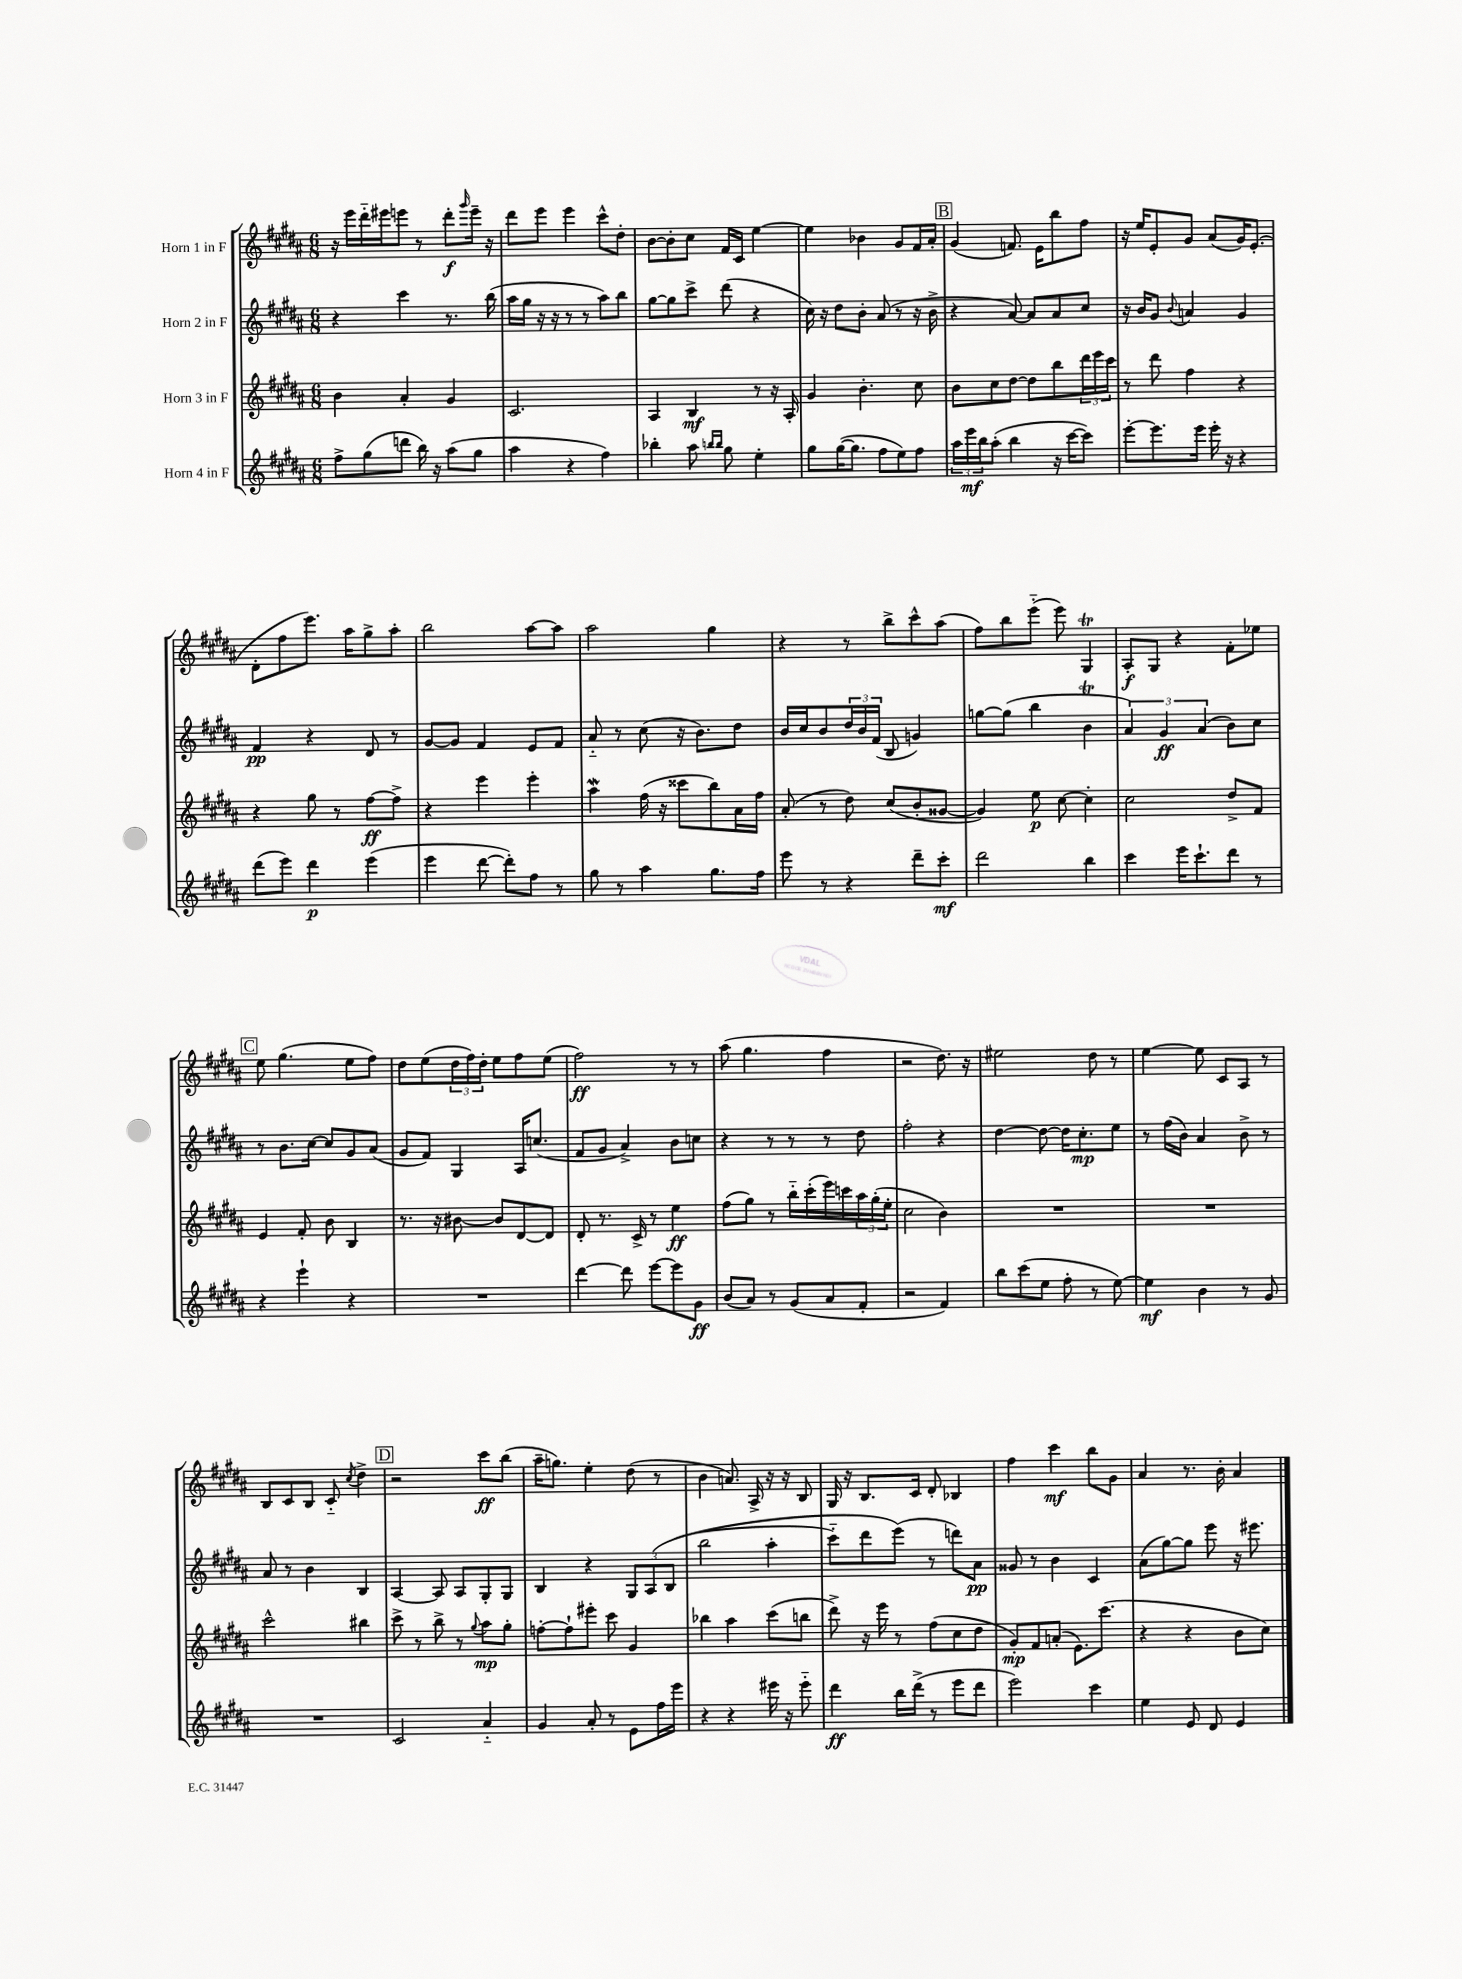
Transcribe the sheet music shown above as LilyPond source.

<<
\new StaffGroup <<
\new Staff = "s0" \with { instrumentName = "Horn 1 in F" } {
    \clef treble \key b \major \numericTimeSignature \time 6/8
    r16 e'''16 dis'''16-_ eis'''16 e'''8 r8 dis'''8-.\f \grace { gis'''16 } e'''16-- r16 |
    dis'''8 e'''8 e'''4 cis'''8-^ dis''8-. |
    b'8~ b'8-. cis''8 fis'16 cis'16 e''4~ |
    e''4 bes'4 gis'8 fis'16 ais'16-. |
    \mark \markup { \box "B" } gis'4( f'8.) e'16 b''8 fis''8 |
    r16 e''16 e'8-. gis'8 ais'8( gis'16) e'8.-.( |
    dis'8-. fis''8 e'''8.) ais''16 gis''8-> ais''8-. |
    b''2 ais''8~ ais''8 |
    ais''2 gis''4 |
    r4 r8 b''8-> cis'''8-^ ais''8( |
    fis''8) b''8 e'''8-_( e'''8) gis4\trill |
    ais8-.\f gis8 r4 fis'8-. ees''8 |
    \mark \markup { \box "C" } e''8 gis''4.( e''8 fis''8) |
    dis''8 e''8( \tuplet 3/2 { dis''16 fis''16) dis''16-. } e''8 fis''8 e''8( |
    fis''2\ff) r8 r8 |
    ais''8( gis''4. fis''4 |
    r2 dis''8.) r16 |
    eis''2 dis''8 r8 |
    e''4~ e''8 cis'8 ais8 r8 |
    b8 cis'8 b8 cis'8-_ \acciaccatura { cis''8 } dis''4-> |
    \mark \markup { \box "D" } r2 cis'''8\ff b''8( |
    ais''16-- g''8.) e''4-. dis''8( r8 |
    b'4 a'8.) ais16-> r16 r16 b8 |
    gis16 r16 b8. cis'16 dis'8-. bes4 |
    fis''4 cis'''4\mf b''8 gis'8 |
    ais'4 r8. b'16-. ais'4 \bar "|." |
}
\new Staff = "s1" \with { instrumentName = "Horn 2 in F" } {
    \clef treble \key b \major \numericTimeSignature \time 6/8
    r4 cis'''4 r8. b''16( |
    ais''16 gis''16 r16 r16 r8 r8 ais''8) b''8 |
    gis''8~ gis''8 cis'''8-> dis'''8( r4 |
    cis''16) r16 dis''8 b'8-. ais'8( r8 r16 b'16-> |
    \mark \markup { \box "B" } r4 ais'8~) ais'8 ais'8 cis''8 |
    r16 b'16 gis'8 \appoggiatura { b'8 } a'4 gis'4 |
    fis'4\pp r4 dis'8 r8 |
    gis'8~ gis'8 fis'4 e'8 fis'8 |
    ais'8-_ r8 cis''8( r16 b'8.) dis''8 |
    b'16 cis''16 b'8 \tuplet 3/2 { dis''16 b'16 fis'16( } b8 g'4) |
    g''8~ g''8( b''4 b'4\trill |
    \tuplet 3/2 { ais'4) gis'4\ff ais'4( } b'8) cis''8 |
    \mark \markup { \box "C" } r8 b'8. cis''16~ cis''8 gis'8 ais'8( |
    gis'8 fis'8) gis4 ais16 c''8.( |
    fis'8 gis'8 ais'4->) b'8 c''8 |
    r4 r8 r8 r8 dis''8 |
    fis''2-. r4 |
    dis''4~ dis''8~ dis''16 cis''8.-.\mp e''8 |
    r8 fis''16( b'16) ais'4 b'8-> r8 |
    ais'8 r8 b'4 b4 |
    \mark \markup { \box "D" } ais4~ ais8 ais8 gis8-. gis8 |
    b4 r4 \tuplet 3/2 { gis8 ais8\( b8( } |
    b''2 ais''4-. |
    cis'''8-_) dis'''8 e'''8(\) r8 d'''8) ais'8\pp |
    gisis'8 r8 b'4 cis'4 |
    ais'8( gis''8~) gis''8 e'''8 r16 eis'''8. \bar "|." |
}
\new Staff = "s2" \with { instrumentName = "Horn 3 in F" } {
    \clef treble \key b \major \numericTimeSignature \time 6/8
    b'4 ais'4-. gis'4 |
    cis'2. |
    ais4 b4\mf r8 r16 ais16-. |
    gis'4 b'4.-. cis''8 |
    \mark \markup { \box "B" } b'8 cis''8 dis''8~ dis''8 b''8 \tuplet 3/2 { dis'''16 e'''16 cis'''16 } |
    r8 dis'''8 fis''4 r4 |
    r4 gis''8 r8 fis''8~\ff fis''8-> |
    r4 e'''4 e'''4-. |
    ais''4\mordent fis''16( r16 cisis'''8 b''8) ais'16 fis''16 |
    ais'8-.( r8 dis''8) cis''8( b'8-. gisis'8~ |
    gisis'4) e''8\p cis''8~ cis''4-. |
    cis''2 dis''8-> fis'8 |
    \mark \markup { \box "C" } e'4 fis'8-. b'8 b4 |
    r8. r16 bis'8~ bis'8 dis'8~ dis'8 |
    dis'8-. r8. cis'16-> r8 e''4\ff |
    fis''8( gis''8) r8 b''16-_ cis'''16-.( e'''16) c'''16 \tuplet 3/2 { ais''16 gis''16-.( e''16-. } |
    cis''2 b'4) |
    R2. |
    R2. |
    cis'''2-^ bis''4 |
    \mark \markup { \box "D" } cis'''8-> r8 b''8-> r8 \appoggiatura { gis''8 } ais''8\mp gis''8-. |
    f''8~-. f''8-! eis'''8-. cis'''8 gis'4 |
    bes''4 ais''4 cis'''8( b''8 |
    dis'''8->) r16 e'''16 r8 fis''8( cis''8 dis''8 |
    gis'8-.\mp) fis'8 a'8-.( e'8.) cis'''8.( |
    r4 r4 b'8 cis''8) \bar "|." |
}
\new Staff = "s3" \with { instrumentName = "Horn 4 in F" } {
    \clef treble \key b \major \numericTimeSignature \time 6/8
    fis''8-> gis''8( d'''8 b''16) r16 ais''8( gis''8 |
    ais''4 r4 fis''4) |
    bes''4-. ais''8 \grace { b''16 b''16 } gis''8 e''4-. |
    gis''8 gis''16~( gis''8. fis''8 e''8) fis''8 |
    \mark \markup { \box "B" } \tuplet 3/2 { ais''16 e'''16\mf b''16 } ais''8-.( b''4 r16 cis'''16~ cis'''8) |
    e'''8~-. e'''8. e'''16 e'''16-. r16 r4 |
    dis'''8( e'''8) dis'''4\p e'''4( |
    e'''4 dis'''8~ dis'''8-.) fis''8 r8 |
    gis''8 r8 ais''4 gis''8. fis''16 |
    e'''8 r8 r4 dis'''8-- cis'''8-.\mf |
    dis'''2 b''4 |
    cis'''4 e'''16 cis'''8.-! dis'''8 r8 |
    \mark \markup { \box "C" } r4 e'''4-! r4 |
    R2. |
    dis'''4~ dis'''8 e'''8~ e'''8 gis'8\ff |
    b'8( ais'8) r8 gis'8( ais'8 fis'8-. |
    r2 fis'4) |
    b''8 cis'''8( e''8 fis''8-. r8 e''8~) |
    e''4\mf b'4 r8 gis'8 |
    R2. |
    \mark \markup { \box "D" } cis'2 ais'4-_ |
    gis'4 ais'8-. r8 e'8 fis''16 e'''16 |
    r4 r4 eis'''16 r16 eis'''8-_ |
    dis'''4\ff b''16 dis'''16->( r8 e'''8 dis'''8 |
    e'''2) cis'''4 |
    e''4 e'8 dis'8 e'4 \bar "|." |
}
>>
>>
\layout { \context { \Score \remove "Bar_number_engraver" } }
